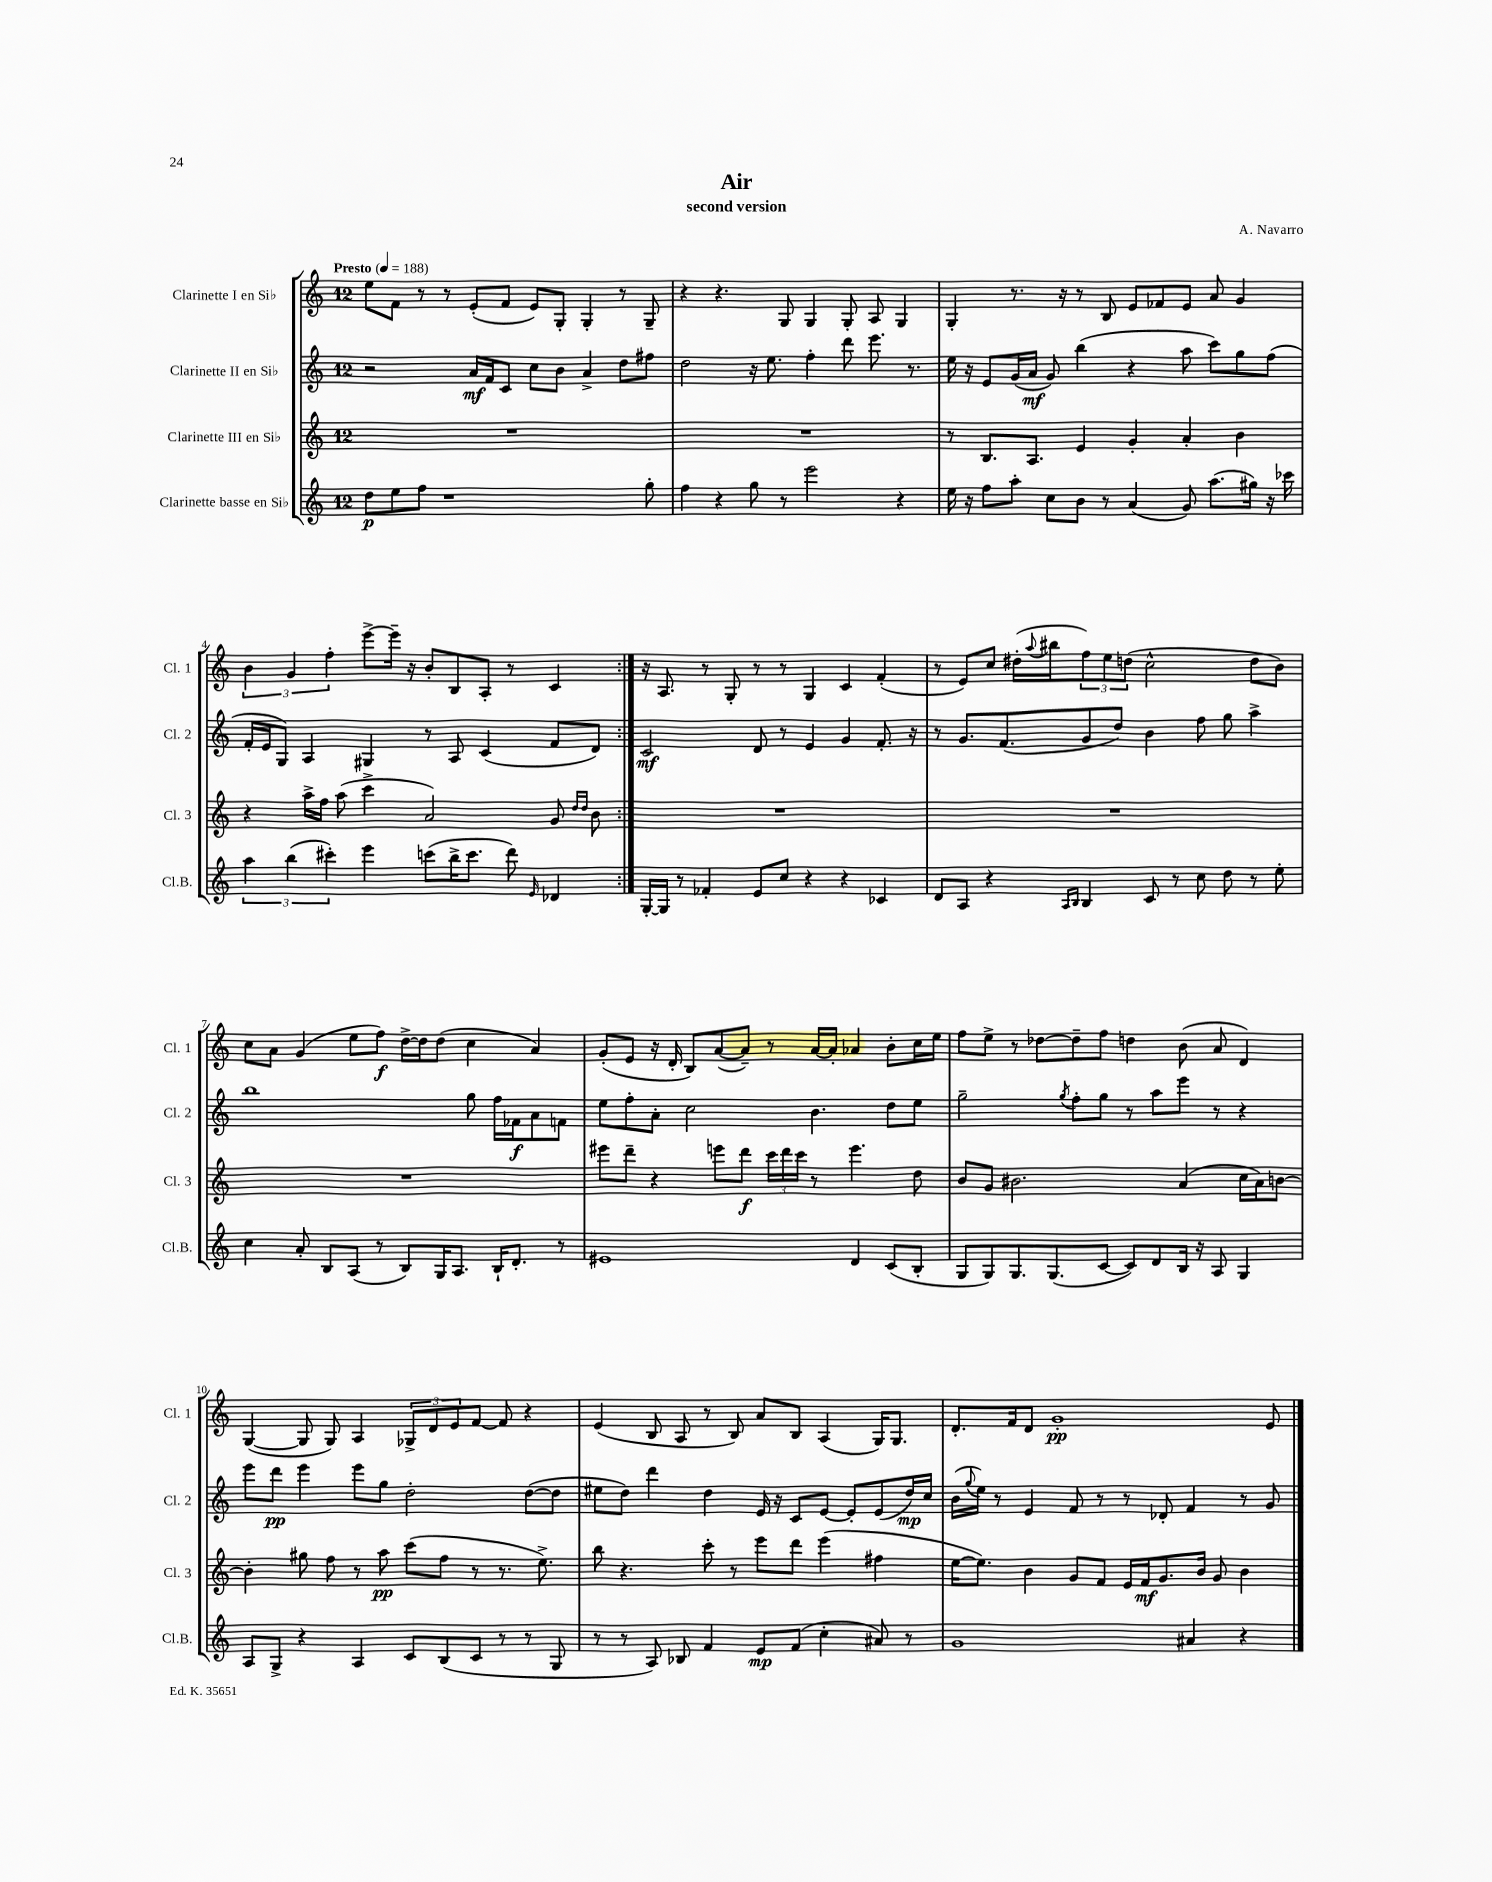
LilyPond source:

\header { title = "Air" composer = "A. Navarro" subtitle = "second version" }
<<
\new StaffGroup <<
\new Staff = "s0" \with { instrumentName = "Clarinette I en Sib" shortInstrumentName = "Cl. 1" } {
    \clef treble \key c \major \once \override Staff.TimeSignature.style = #'single-digit \time 12/8 \tempo "Presto" 4 = 188
    \repeat volta 2 { e''8 f'8 r8 r8 e'8-.( f'8 e'8) g8-. g4-. r8 g8-- |
    r4 r4. g8 g4 g8-. a8 g4 |
    g4-. r8. r16 r8 b8 e'8 fes'8 e'8 a'8 g'4 |
    \tuplet 3/2 { b'4 g'4 f''4-. } e'''8~-> e'''16-- r16 b'8-. b8 a8-. r8 c'4 | }
    r16 a8. r8 g8-. r8 r8 g4 c'4 f'4-.( |
    r8 e'8) c''8 dis''16-.( \appoggiatura { a''8 } bis''16 \tuplet 3/2 { f''8) e''8 d''8( } c''2-^ d''8 b'8) |
    c''8 a'8 g'4( e''8 f''8\f) d''16~-> d''16 d''8( c''4 a'4) |
    g'8-.( e'8 r16 d'16-. b8) a'8~( a'8--) r8 a'16~ a'16-. aes'4 b'8-. c''16 e''16 |
    f''8 e''8-> r8 des''8~ des''8-- f''8 d''4 b'8( a'8 d'4) |
    g4~( g8 g8) a4 \tuplet 3/2 { ges8-> d'8 e'8 } f'8~ f'8 r4 |
    e'4( b8 a8 r8 b8) a'8 b8 a4( g16) g8. |
    d'8.-. f'16 d'8 g'1-.\pp e'8 \bar "|." |
}
\new Staff = "s1" \with { instrumentName = "Clarinette II en Sib" shortInstrumentName = "Cl. 2" } {
    \clef treble \key c \major \once \override Staff.TimeSignature.style = #'single-digit \time 12/8
    \repeat volta 2 { r2 a'16\mf f'16 c'8 c''8 b'8 a'4-> d''8 fis''8 |
    d''2 r16 e''8. f''4-. d'''8 e'''8. r8. |
    e''16 r16 e'8 g'16( a'16\mf g'8) b''4( r4 a''8 c'''8) g''8 f''8( |
    f'16-. e'16 g8) a4 gis4 r8 a8 c'4( f'8 d'8) | }
    c'2\mf d'8 r8 e'4 g'4 f'8.-. r16 |
    r8 g'8. f'8.( g'8 d''8) b'4 f''8 g''8 a''4-> |
    b''1 g''8 f''16 fes'16\f a'8 f'8 |
    e''8 f''8-. a'8-. c''2 b'4. d''8 e''8 |
    g''2-- \acciaccatura { g''8 } f''8-. g''8 r8 a''8 e'''8 r8 r4 |
    e'''8 d'''8\pp e'''4 e'''8 g''8 d''2-. d''8~( d''8 |
    eis''8 d''8) d'''4 d''4 e'16 r16 c'8 e'8~ e'8-. e'8( d''16\mp) c''16 |
    b'16( \appoggiatura { g''8 } e''16) r8 e'4 f'8 r8 r8 des'8-. f'4 r8 g'8 \bar "|." |
}
\new Staff = "s2" \with { instrumentName = "Clarinette III en Sib" shortInstrumentName = "Cl. 3" } {
    \clef treble \key c \major \once \override Staff.TimeSignature.style = #'single-digit \time 12/8
    \repeat volta 2 { R1. |
    R1. |
    r8 b8. a8. e'4 g'4-. a'4-. b'4 |
    r4 a''16-> f''16 a''8( c'''4-> a'2) g'8 \grace { d''16 d''16 } b'8 | }
    R1. |
    R1. |
    R1. |
    eis'''8 d'''8-- r4 e'''8 d'''8\f \tuplet 3/2 { c'''16 d'''16 c'''16 } r8 e'''4. d''8 |
    b'8 g'8 bis'2. a'4( c''16 a'16) b'8~ |
    b'4-. gis''8 f''8 r8 a''8\pp c'''8( f''8 r8 r8. e''8.->) |
    b''8 r4. c'''8-. r8 e'''8 d'''8 e'''4( fis''4 |
    e''16~ e''8.) b'4 g'8 f'8 e'16 f'16\mf g'8. b'16 g'8 b'4 \bar "|." |
}
\new Staff = "s3" \with { instrumentName = "Clarinette basse en Sib" shortInstrumentName = "Cl.B." } {
    \clef treble \key c \major \once \override Staff.TimeSignature.style = #'single-digit \time 12/8
    \repeat volta 2 { d''8\p e''8 f''8 r1 g''8-. |
    f''4 r4 g''8 r8 e'''2 r4 |
    e''16 r16 f''8 a''8-. c''8 b'8 r8 a'4( g'8) a''8.( gis''16) r16 ces'''16 |
    \tuplet 3/2 { a''4 b''4( cis'''4-.) } e'''4 c'''8( b''16-> c'''8. d'''8) \grace { e'16 } des'4 | }
    g16~-. g16 r8 fes'4-. e'8 c''8 r4 r4 ces'4 |
    d'8 a8 r4 \grace { a16 b16 } b4 c'8 r8 c''8 d''8 r8 e''8-. |
    c''4 a'8-. b8 a8( r8 b8) g16 a8. b16-! d'8.-. r8 |
    eis'1 d'4 c'8( b8-. |
    g8 g8) g8. g8.( c'8~ c'8) d'8 b16 r16 a8 g4 |
    a8 g8-> r4 a4 c'8 b8( c'8 r8 r8 g8 |
    r8 r8 a8) bes8 f'4 e'8\mp f'8( c''4-. ais'8) r8 |
    g'1 ais'4 r4 \bar "|." |
}
>>
>>
